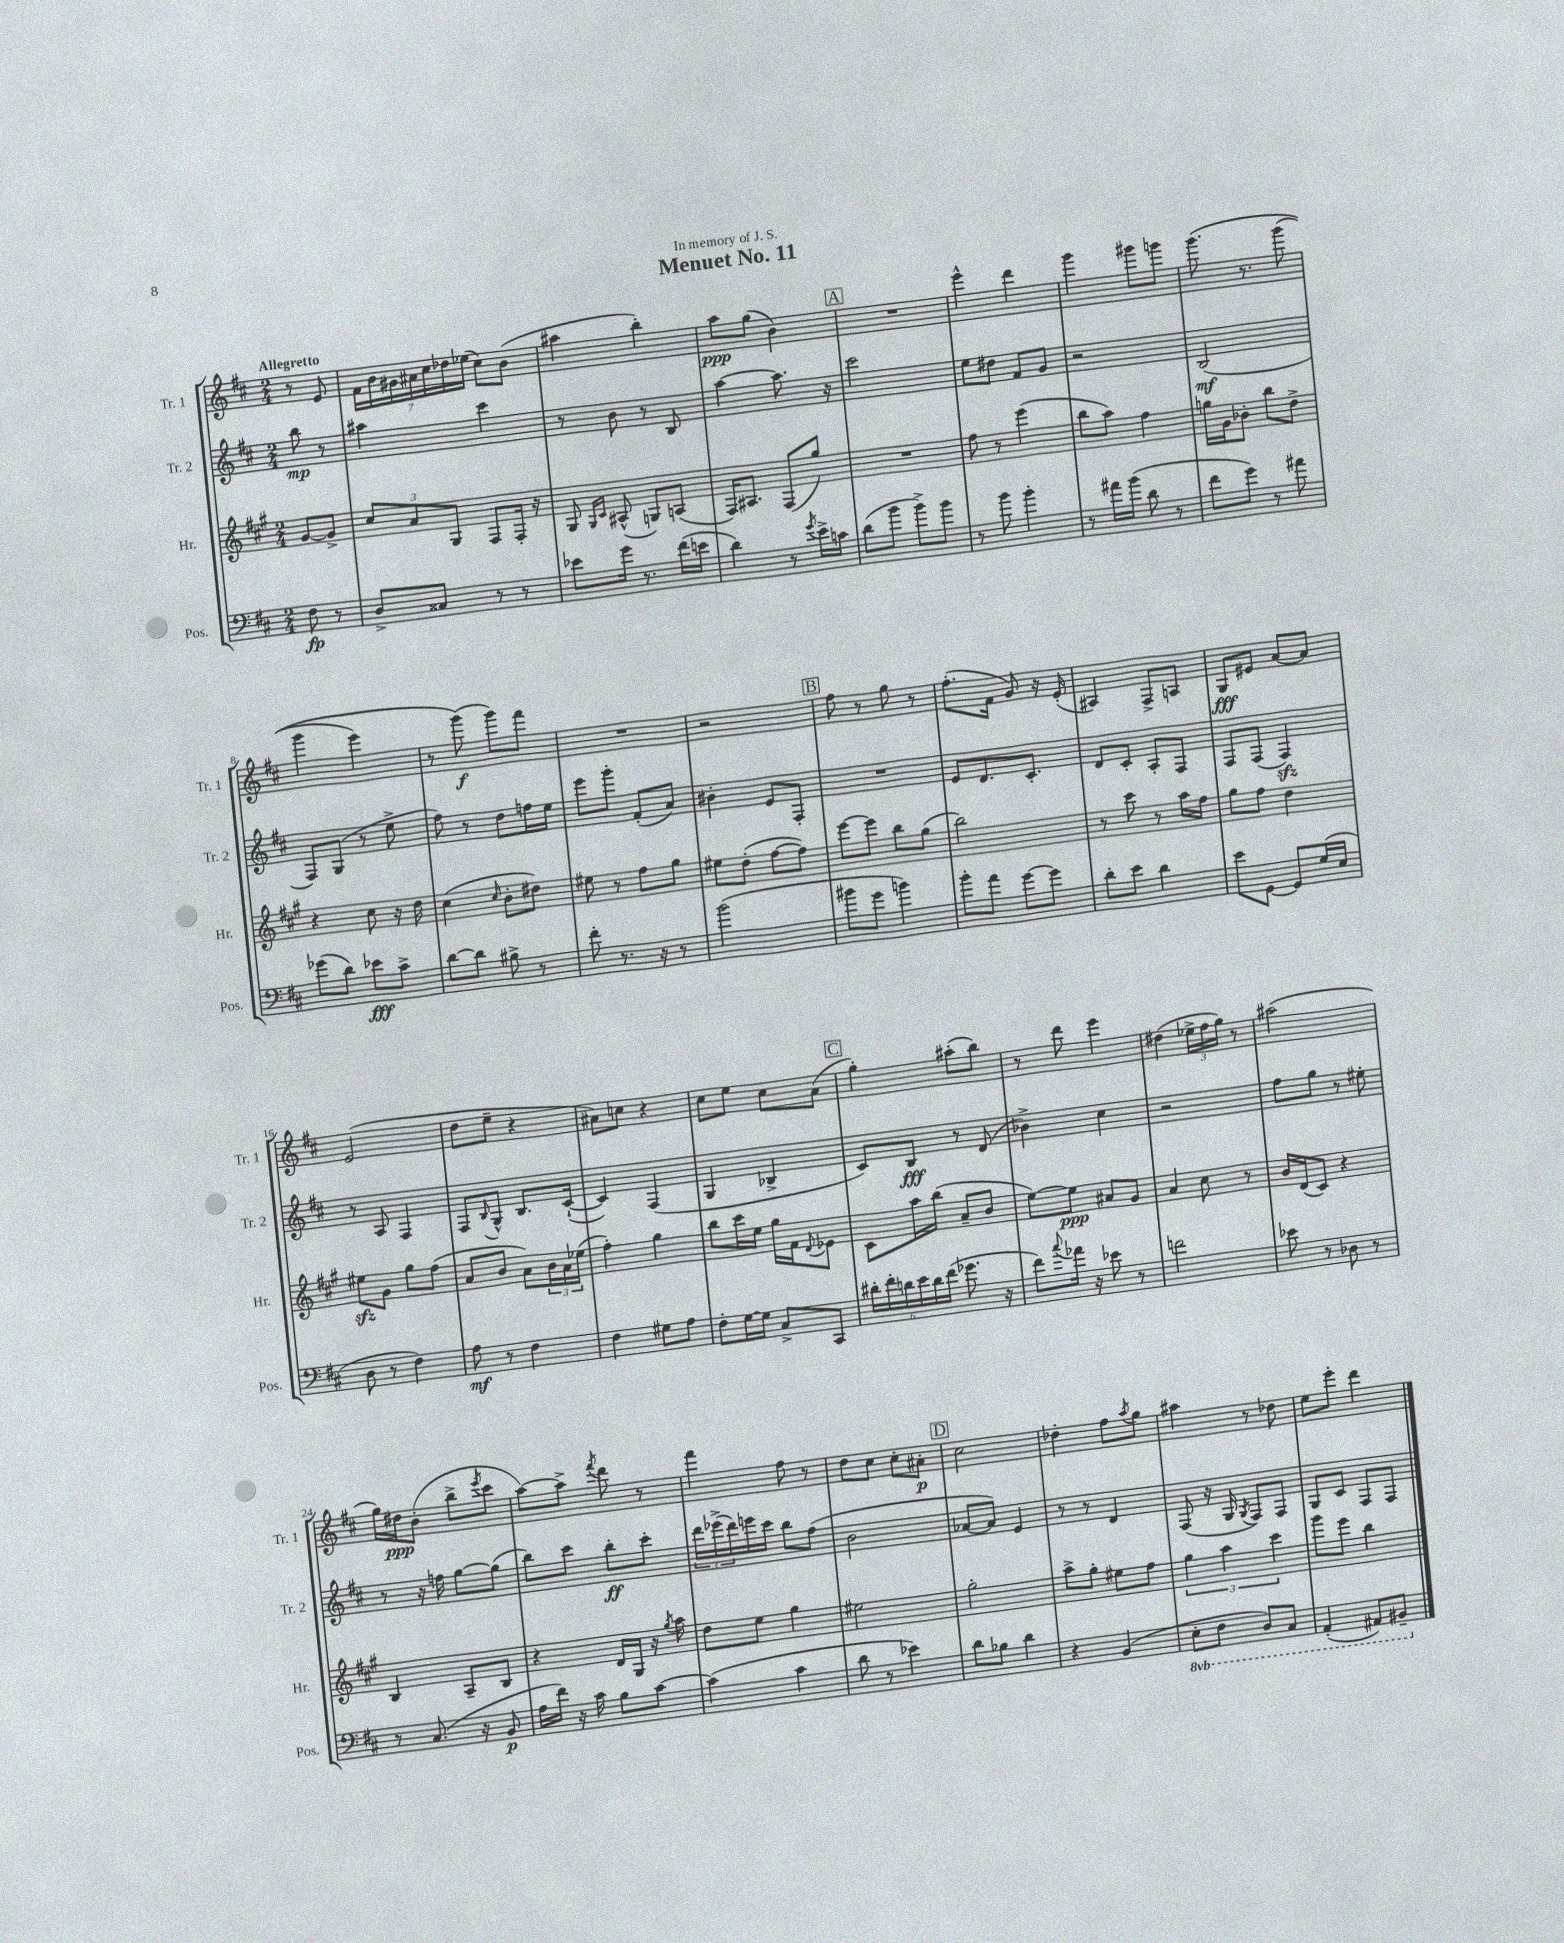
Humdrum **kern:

**kern	**kern	**kern	**kern
*staff4	*staff3	*staff2	*staff1
*clefF4	*clefG2	*clefG2	*clefG2
*k[f#c#]	*k[f#c#g#]	*k[f#c#]	*k[f#c#]
*M2/4	*M2/4	*M2/4	*M2/4
8F#\	[8g#/L	8bb\	8r
8r	8g#^/]J	8r	8e/
=	=	=	=
8D^/L	12cc#/L	4aa#\	28f#\LL
.	.	.	28b\
.	.	.	28g#\
.	12a/	.	.
.	.	.	28a#\
8C##/J	.	.	.
.	.	.	28cc#\
.	12G#/J	.	.
.	.	.	28dd-\
.	.	.	(28ee-\JJ
8r	8F#/L	4ccc#\	8cc#\L)
8r	16F#'/Jk	.	(8b\J
.	16r	.	.
=	=	=	=
8e-\L	8G#/	8r	4aa#\
.	16qqG#/LL	.	.
.	16qqc#/JJ	.	.
16g\Jk	(8A#^^/	8b\	.
8.r	.	.	.
.	8G/L)	8r	4bb'\)
(16f#\LL	(8A/J	8B/	.
16e\JJ	.	.	.
=	=	=	=
4d\)	16F#/LK)	[4aa\	8aa\L
.	8.A#/J	.	.
.	.	.	(8gg\J
8r	(8F#/L	8.aa\]	4b\)
8qg/	.	.	.
16e^\LL	8gg#/J)	.	.
16c\JJ	.	16r	.
=	=	=	=
(8d\L	2r	2ccc#\	2r
8b\J	.	.	.
8b^\L)	.	.	.
8b\J	.	.	.
=	=	=	=
8r	8ff#\	8ee\L	4eee^^\
8b\	8r	8dd#\J	.
4b'\	(4eee\	8f#/L	4ddd\
.	.	8g/J	.
=	=	=	=
8r	8bb\L	2r	4ggg\
16a#\LL	8aa\J)	.	.
(16b\JJ	.	.	.
8d\	4ff#\	.	8ggg#\L
8r	.	.	8ggg\J
=	=	=	=
8f#\L	16gg\LL	(2B/	&(8.ggg\
.	16g#\J	.	.
8g\J)	8b-'\J	.	.
.	.	.	8.r
8r	8bb\L	.	.
8a#\	8dd^\J	.	(8ggg\
=	=	=	=
(8g-\L	4r	8F#/L)	4ggg\
8d\J)	.	(8G/J	.
8e-\L	8cc#\	8r	4eee\)
8c#^\J	16r	8ee^\	.
.	16dd\	.	.
=	=	=	=
[8d\L	(4cc#\	8ff#\)	8r
8d\]J	.	8r	(8ggg\&)
.	16qqcc#/	.	.
8B#^\	8b'\L	8dd\L	8ggg\L)
8r	8dd#\J)	16ff\L	8fff#\J
.	.	16ee\JJ	.
=	=	=	=
8f#'\	8ee#\	8eee\L	2r
8.r	8r	8ggg'\J	.
.	8ff#\L	(8f#'/L	.
16r	.	.	.
8r	8gg#\J	8a/J)	.
=	=	=	=
(2b\	8ee#\L	4b#'\	2r
.	(8dd'\J	.	.
.	[8ff#\L	8e/L	.
.	8ff#\]J)	8F#'/J	.
=	=	=	=
8b#\L	[8eee\L	2r	8ff#\
8g\J	8eee\]J	.	8r
4b\)	8bb\L	.	8gg\
.	(8gg#\J	.	8r
=	=	=	=
8b'\L	2bb\)	8e/L	(8.ff#'\L
8a\J	.	8.d/	.
.	.	.	16f#\Jk
[8g\L	.	.	8g/)
.	.	8.c#'/J	.
8g\]J	.	.	16r
.	.	.	(16e'/
=	=	=	=
8d'\L	8r	8d/L	4A#/)
8e\J	8ccc#\	8c#'/J	.
4d\	8r	8A'/L	8F#^/L
.	16aa\LL	8F#/J	8A/J
.	16ff#\JJ	.	.
=	=	=	=
8e\L	8gg#\L	8F#/L	8G/L
[8GG\J	8ff#\J	(8F#/J	8e#/J
8GG/]L	4dd\	4F#/)	[8a/L
(16G/L	.	.	8a/]J
16E/JJ	.	.	.
=	=	=	=
8D\	8ee#\L	8r	(2e/
8r	8g#\J	8A/	.
4F#\)	8gg#\L	4F#/	.
.	(8ff#\J	.	.
=	=	=	=
8A\	8a/L	8F#/L	8dd\L
.	.	8qqB/	.
8r	8b/J	8G^^/J	8ee~\J
4F#\	8a\L)	8.B/L	4r
.	24b\L	.	.
.	24a\	.	.
.	.	([16c#`/Jk	.
.	(24ee-\JJ	.	.
=	=	=	=
4F#\	4ff#'\)	4c#/])	8a#\L)
.	.	.	8cc\J
8G#\L	4gg#\	(4F#/	4r
8A\J	.	.	.
=	=	=	=
8F#'\L	8bb\L	4G/	8cc#\L
[16G\L	16ccc#\L	.	8ee\J
16G\]JJ	16ee\JJ	.	.
8C#^/L	16gg#\LL	4B-^/	8cc#\L
.	16f#\J	.	.
.	8qqd/	.	.
8CC#/J	8e-\J	.	(8a\J
=	=	=	=
24d#'\LL	8c#\L	8c#/L)	4gg'\)
24f#'\	.	.	.
24d\	.	.	.
24e\	16aa\L	8B/J	.
24d\	.	.	.
.	(16bb\JJ	.	.
(24f#\JJ	.	.	.
8.g-\	8a~/L	8r	(8aa#'\L
.	8b/J	(8d/	8bb\J)
16r	.	.	.
=	=	=	=
8f#\L)	[8ee\L)	4b-^\)	8r
8qqcc#/	.	.	.
16a-\Jk	8ee\]J	.	8ddd\
16r	.	.	.
8e-\	8a#/L	4cc#\	4eee\
8r	8g#/J	.	.
=	=	=	=
2f\	4a/	2r	(4dd#\
.	8cc#\	.	24ee-^\LL
.	.	.	24ff#\
.	.	.	24gg\JJ)
.	8r	.	8r
=	=	=	=
8e-\	16b/LL	8ff#\L	(2aa#\
.	(16d/J	.	.
8r	8c#/J)	8gg\J	.
8D-\	4r	8r	.
8r	.	8ee#'\	.
=	=	=	=
8r	4B/	8r	16gg\LL)
.	.	.	16dd#\J
(8.C#/	.	16r	(8b'\J
.	.	16ff\	.
.	8A~/L	[8gg\L	8bb^\L
16r	.	.	.
.	.	.	8qeee/
8BB/	8B/J	(8gg\]J	8ccc#\J
=	=	=	=
16A\LL	4r	8bb\L)	[8aa\L)
16f#\JJ)	.	.	.
16r	.	8ccc#\J	8aa^\]J
16c#\	.	.	.
.	.	.	8qfff#/
8B\L	16d/LL	8bb'\L	8ddd\
.	16G#/JJ	.	.
[8c#\J	16r	8ccc#'\J	8r
.	8qgg#/	.	.
.	16aa\	.	.
=	=	=	=
(4c#\]	8dd\L	24ddd\LL	4fff#\
.	.	(24eee-^\	.
.	.	24ddd\)	.
.	8ee\J	16eee\	.
.	.	16ccc#\JJ	.
4c#\	4gg#\	8bb\L	8ff#\
.	.	(8ff#\J	8r
=	=	=	=
8d\	2ee#\	2b\	8dd\L
8r	.	.	8cc#\J
4e-\)	.	.	8cc#'\L
.	.	.	8a#'\J
=	=	=	=
8d\L	2gg#'\	[8a-/L	2cc#\
8B-\J	.	8a-/]J)	.
4d\	.	4e/	.
=	=	=	=
4r	8aa^\L	8r	4dd-'\
.	8gg#'\J	8r	.
(4BB/	8ee#\L	4d/	8ff#\L
.	.	.	8qaa/
.	8ff#\J	.	8gg\J
=	=	=	=
8EE'\L	6gg#\	(8F#/	4aa#\
8FF#\J	.	16r	.
.	6aa\	.	.
.	.	16G/	.
.	.	8qG/	.
8DD/L)	.	8F#/L)	8r
.	6ccc#\	.	.
8CC#/J	.	8F#/J	8dd-\
=	=	=	=
(4AAA'/	8ggg#\L	8G/L	8ee\L
.	8eee\J	8c#/J	8eee'\J
8AAA#/L)	4bb\	8F#/L	4ddd\
8BBB#~/J	.	8F#/J	.
==	==	==	==
*-	*-	*-	*-
